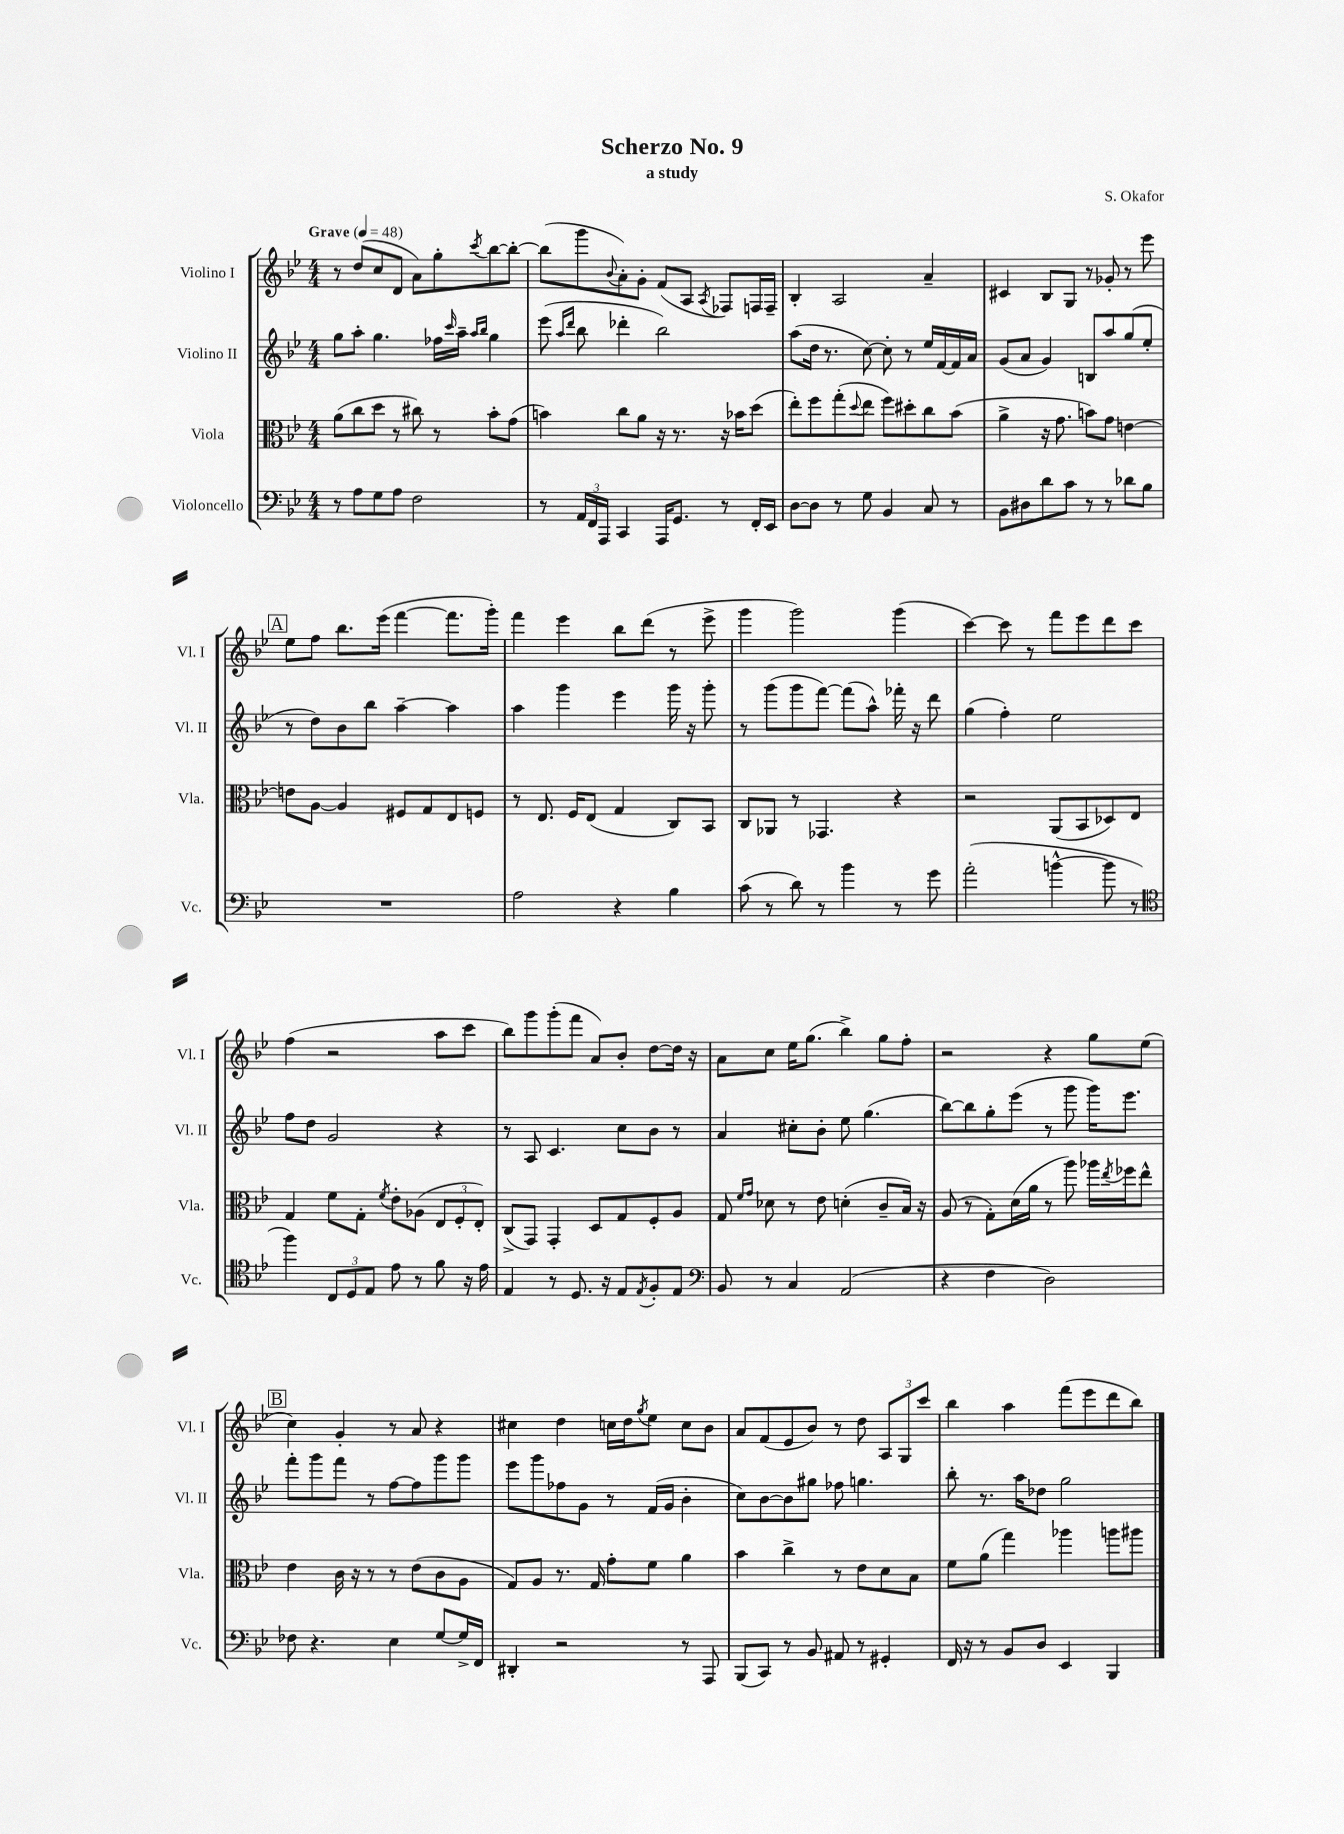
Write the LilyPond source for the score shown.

\header { title = "Scherzo No. 9" composer = "S. Okafor" subtitle = "a study" }
<<
\new StaffGroup <<
\new Staff = "s0" \with { instrumentName = "Violino I" shortInstrumentName = "Vl. I" } {
    \clef treble \key bes \major \numericTimeSignature \time 4/4 \tempo "Grave" 4 = 48
    r8 d''8( c''8 d'8 a'8) g''8-. \acciaccatura { c'''8 } bes''8~ bes''8~-. |
    bes''8( g'''8 \appoggiatura { bes'8 } a'8-.) g'8-. f'8( a8 \acciaccatura { a8 } fes8) f16 f16-- |
    bes4-. a2 a'4-- |
    cis'4 bes8 g8 r8 ges'8-. r8 ees'''8 |
    \mark \markup { \box "A" } ees''8 f''8 bes''8. ees'''16( f'''4~ f'''8. g'''16-.) |
    f'''4 ees'''4 bes''8 d'''8( r8 ees'''8-> |
    g'''4 g'''2) g'''4( |
    c'''4~) c'''8 r8 f'''8 ees'''8 d'''8 c'''8 |
    f''4( r2 a''8 c'''8 |
    bes''8) g'''8 g'''8-.( f'''8 a'8) bes'8-. d''8~ d''16 r16 |
    a'8 c''8 ees''16 g''8.( bes''4->) g''8 f''8-. |
    r2 r4 g''8 ees''8( |
    \mark \markup { \box "B" } c''4) g'4-. r8 a'8 r4 |
    cis''4 d''4 c''16 d''16 \acciaccatura { g''8 } ees''8 c''8 bes'8 |
    a'8 f'8( ees'8 bes'8) r8 d''8 \tuplet 3/2 { a8 g8 c'''8 } |
    bes''4 a''4 f'''8( ees'''8 d'''8 bes''8) \bar "|." |
}
\new Staff = "s1" \with { instrumentName = "Violino II" shortInstrumentName = "Vl. II" } {
    \clef treble \key bes \major \numericTimeSignature \time 4/4
    g''8 a''8-. g''4. fes''16 \grace { c'''16 } a''16-- \grace { a''16 bes''16 } g''4 |
    ees'''8( \grace { a''16 d'''16 } bes''8 des'''4-. bes''2) |
    a''8( d''16 r8. c''8~) c''8-. r8 ees''16 f'16~ f'16 a'16 |
    g'8( a'8 g'4) b8 a''8 g''8( ees''8-. |
    \mark \markup { \box "A" } r8 d''8) bes'8 bes''8 a''4~-- a''4 |
    a''4 g'''4 ees'''4 g'''16 r16 g'''8-. |
    r8 g'''8( g'''8 f'''8~) f'''8( a''8-^) fes'''16-. r16 d'''8 |
    g''4( f''4-.) ees''2 |
    f''8 d''8 g'2 r4 |
    r8 a8 c'4. c''8 bes'8 r8 |
    a'4 cis''8-. bes'8-. ees''8 g''4.( |
    bes''8~) bes''8 g''8-. ees'''8( r8 g'''8 g'''16) ees'''8. |
    \mark \markup { \box "B" } f'''8-. g'''8 f'''8 r8 f''8~ f''8 g'''8 g'''8 |
    ees'''8 g'''8 fes''8 g'8 r8 f'16( g'16 bes'4-. |
    c''8) bes'8~ bes'8 gis''8 fes''8 g''4. |
    bes''8-. r8. a''16 des''8 g''2 \bar "|." |
}
\new Staff = "s2" \with { instrumentName = "Viola" shortInstrumentName = "Vla." } {
    \clef alto \key bes \major \numericTimeSignature \time 4/4
    a'8( c''8 d''8 r8 cis''8) r8 bes'8-. g'8( |
    b'4) c''8 a'8 r16 r8. r16 bes'16 d''8( |
    ees''8-.) f''8 g''8-.( \appoggiatura { d''8 } ees''8 f''8) dis''8-. c''8 bes'8( |
    a'4-> r16 g'8. b'8) g'8 e'4~ |
    \mark \markup { \box "A" } e'8 a8~ a4 fis8 g8 ees8 f8 |
    r8 ees8. f16 ees8( g4 c8) bes,8 |
    c8 aes,8 r8 ges,4. r4 |
    r2 a,8( bes,8 des8) ees8 |
    g4 f'8 g8-. \acciaccatura { f'8 } ees'8-. aes8( \tuplet 3/2 { ees8 f8-. ees8-.) } |
    c8->( g,8) g,4-. d8 g8 f8-. a8 |
    g8 \grace { f'16 g'16 } des'8 r8 ees'8 d'4-.( c'8-- bes16) r16 |
    a8( r8 g8-.) d'16( a'16 r8 a''8) aes''16 \acciaccatura { ees''8 } fes''16 ees''8-^ |
    \mark \markup { \box "B" } ees'4 c'16 r16 r8 r8 ees'8( c'8 a8 |
    g8) a8 r8. g16 g'8-. f'8 a'4 |
    bes'4 c''4-> r8 ees'8 d'8 bes8 |
    f'8 a'8( g''4) aes''4 a''8 ais''8 \bar "|." |
}
\new Staff = "s3" \with { instrumentName = "Violoncello" shortInstrumentName = "Vc." } {
    \clef bass \key bes \major \numericTimeSignature \time 4/4
    r8 a8 g8 a8 f2 |
    r8 \tuplet 3/2 { a,16 f,16 a,,16 } c,4 a,,16 g,8. r8 f,16-. ees,16 |
    d8~ d8 r8 g8 bes,4 c8 r8 |
    bes,8 dis8 d'8 c'8 r8 r8 des'8 bes8 |
    \mark \markup { \box "A" } R1 |
    a2 r4 bes4 |
    c'8( r8 d'8) r8 bes'4 r8 g'8 |
    a'2-.( b'4~-^ b'8 r8 |
    \clef tenor f''4) \tuplet 3/2 { c8 d8 ees8 } ees'8 r8 f'8 r16 ees'16 |
    ees4 r8 d8. r16 ees8 \acciaccatura { ees8 } f8-. ees8 |
    \clef bass bes,8 r8 c4 a,2( |
    r4 f4 d2) |
    \mark \markup { \box "B" } fes8 r4. ees4 g8~ g16-> f,16 |
    dis,4-. r2 r8 a,,8 |
    bes,,8( c,8) r8 bes,8 ais,8 r8 gis,4-. |
    f,16 r16 r8 bes,8 d8 ees,4 bes,,4 \bar "|." |
}
>>
>>
\layout { \context { \Score \remove "Bar_number_engraver" } }
